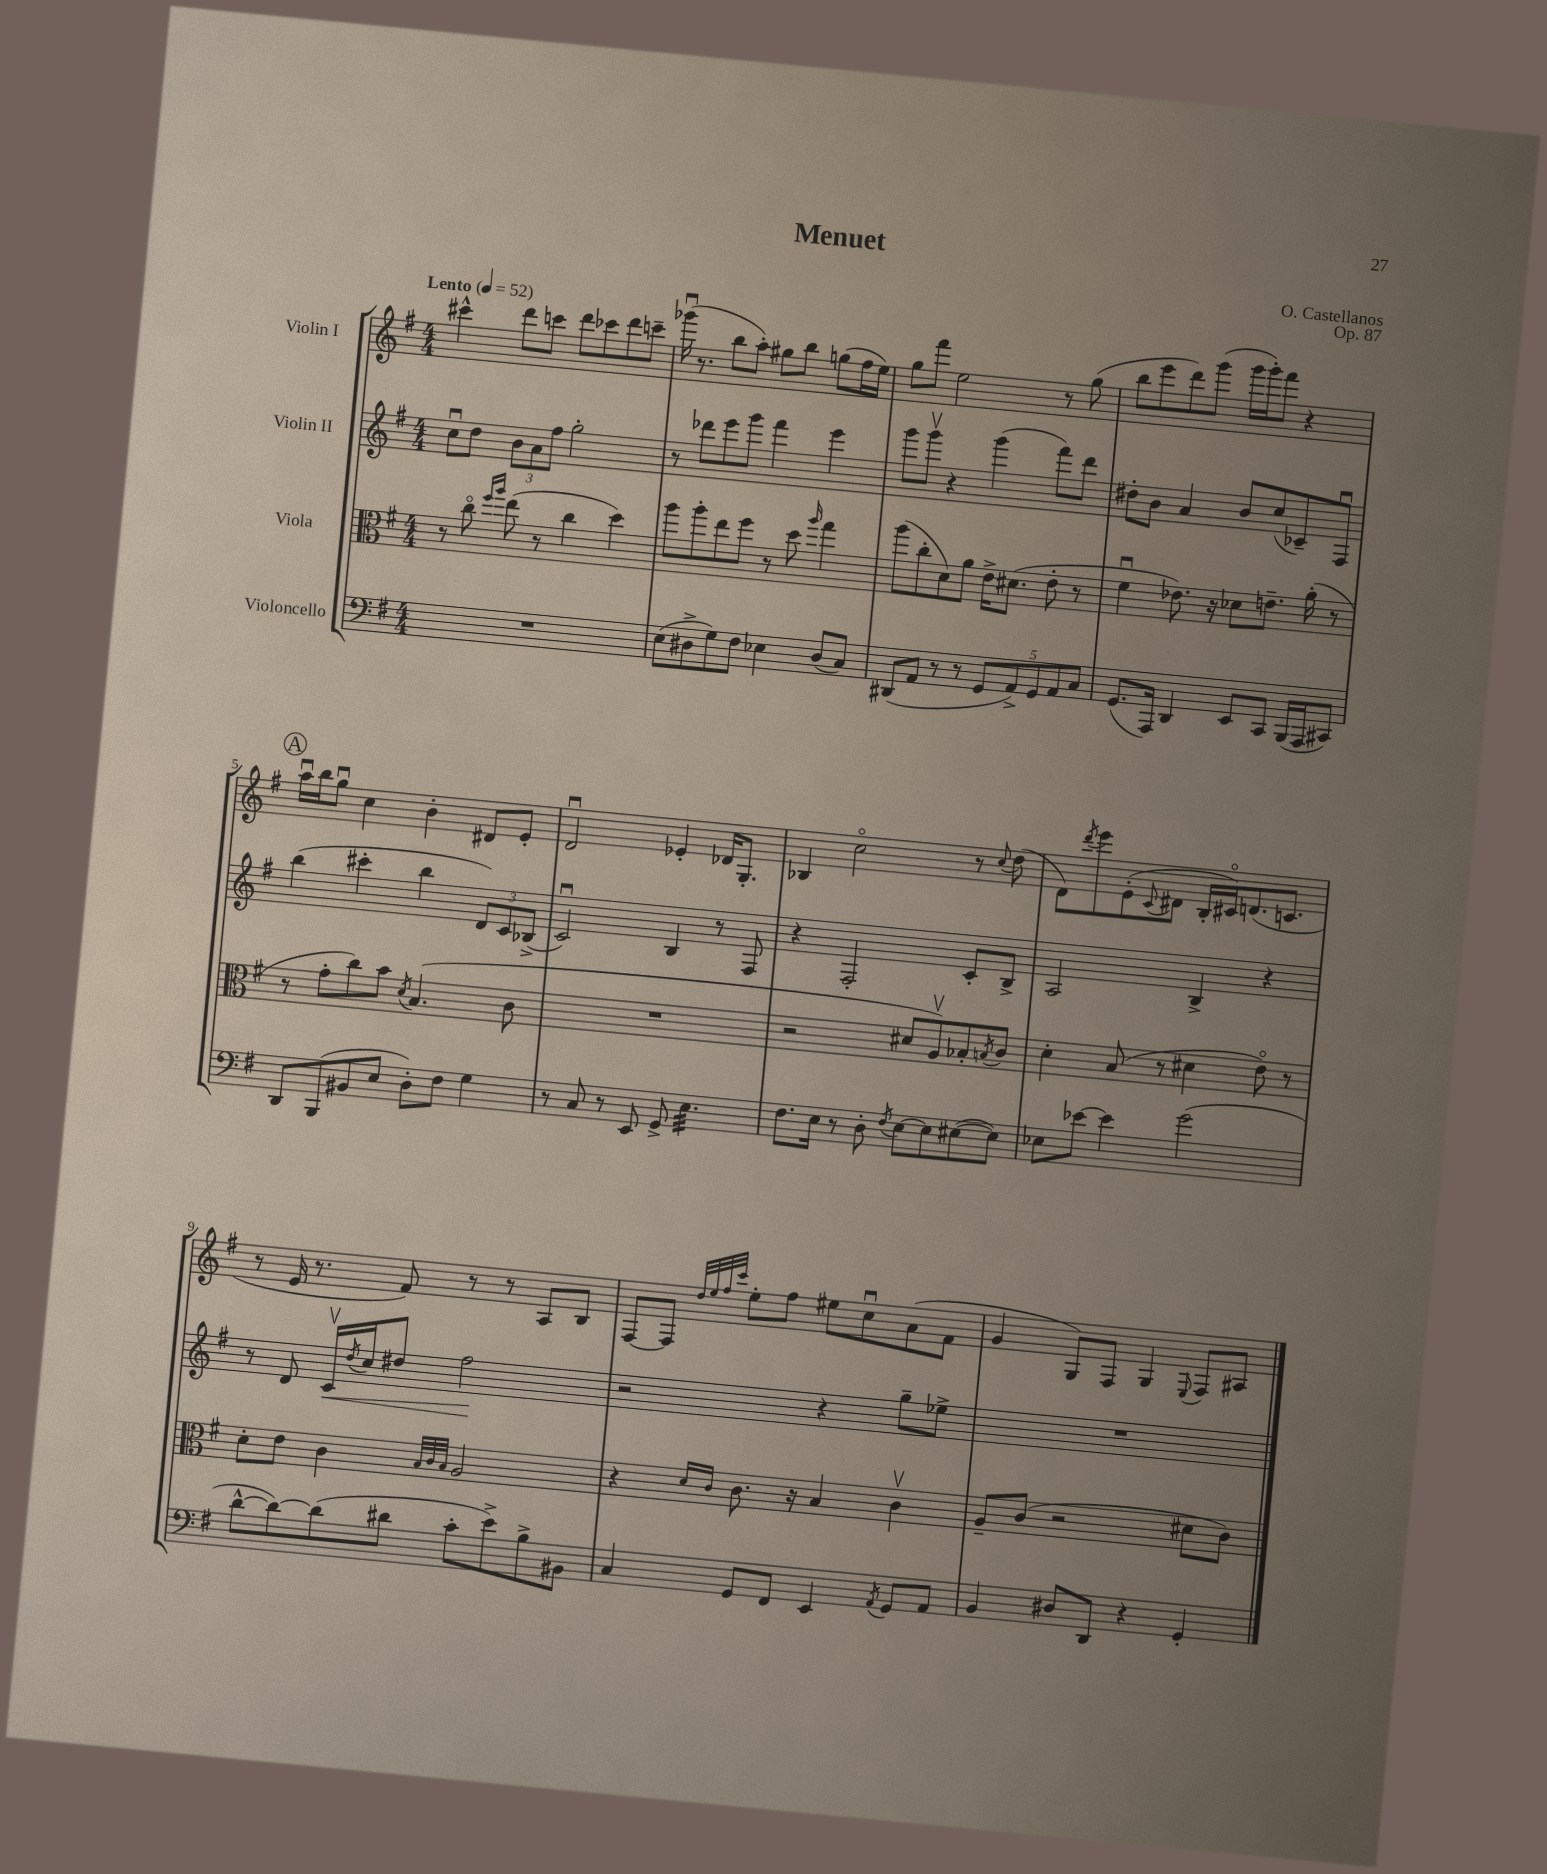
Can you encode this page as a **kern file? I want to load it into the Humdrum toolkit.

**kern	**kern	**kern	**kern
*staff4	*staff3	*staff2	*staff1
*clefF4	*clefC3	*clefG2	*clefG2
*k[f#]	*k[f#]	*k[f#]	*k[f#]
*M4/4	*M4/4	*M4/4	*M4/4
*MM52	*MM52	*MM52	*MM52
1r	8r	8ccu	4ccc#^^
.	8cco	8dd	.
.	16qqff#	.	.
.	16qqaa	.	.
.	(8ee	12b	8ddd
.	.	12a	.
.	8r	.	8ccc
.	.	12ff#	.
.	4cc	2gg'	8ddd
.	.	.	8ccc-
.	4dd)	.	8ddd
.	.	.	8ccc~
=	=	=	=
(8E	8aa	8r	(16ggg-u
.	.	.	8.r
8D#^	8aa'	8ddd-	.
8G)	8ee	8eee	8bb
8F#	8ff#	8ggg	8aa')
4E-	8r	4fff#	8gg#
.	8dd	.	8bb
.	16qqaa	.	.
(8D#	4gg	4eee	(8gg
8C)	.	.	16ff#
.	.	.	16ee)
=	=	=	=
(8DD#	(8aa	8ggg	8gg
8AA	8cc'	8gggv	8fff#
8r	8d)	4r	2ee
8r	8a	.	.
10GG	16e^	(4ggg	.
.	(8.d#	.	.
10AA^)	.	.	.
10GG	.	.	.
.	8e'	8fff#)	8r
10AA	.	.	.
.	8r	8ddd	(8gg
10C	.	.	.
=	=	=	=
(8.GG	4f#u	8dd#'	8bb
.	.	8b	8eee
16AAA)	.	.	.
4DD	8.e-)	4a	8ddd)
.	.	.	(8ggg
.	16r	.	.
8EE	8d-	8b	16ggg
.	.	.	16ggg')
8CC	8.e~	(8cc	8fff#
(16BBB	.	8c-~)	4r
16AAA	(16a'	.	.
8CC#)	8r	8F#u	.
=	=	=	=
8DD	8r	(4bb	16aau
.	.	.	16bb
(8BBB	8g'	.	8ggu
8BB#	8cc)	4ccc#'	4cc
8E	8b	.	.
.	8qd	.	.
8D')	(4.B	4bb	4b'
8F#	.	.	.
4G	.	12d)	8d#
.	.	12c	.
.	8c	.	8e'
.	.	(12B-^	.
=	=	=	=
8r	1r	2cu)	2du
8C	.	.	.
8r	.	.	.
8EE	.	.	.
8GG^	.	4B	4e-'
4.E	.	.	.
.	.	8r	16d-
.	.	.	8.G'
.	.	8F#	.
=	=	=	=
8.F#	2r	4r	4B-
16E	.	.	.
8r	.	2F#'	2cco
8D'	.	.	.
8qF#	.	.	.
[8E	8d#	.	.
8E]	8Av)	.	.
([8E#	8B-'	8c'	8r
.	8qB	.	8qqcc
8E#])	8c	8B^	(8dd
=	=	=	=
8E-	4d'	2A	8d)
.	.	.	8qddd
[8e-	.	.	8eee
4e-]	(8B	.	(8e'
.	.	.	8qqc
.	8r	.	8d#
(2g	4d#	4B^	16B'
.	.	.	16c#o)
.	.	.	(8.d
.	8eo)	4r	.
.	.	.	8.c
.	8r	.	.
=	=	=	=
[8d^^	8d'	8r	8r
8d_)	8e	8d	16e
.	.	.	8.r
(8d]	4c	16cv	.
.	.	8qdd	.
.	.	16cc	.
8d#	.	8dd#	8f#)
.	32qqB	.	.
.	32qqc	.	.
.	32qqB	.	.
8c'	2A	2ff#	8r
8e^)	.	.	8r
8B^	.	.	8A
8BB#	.	.	8B
=	=	=	=
4C	4r	2r	[8F#
.	.	.	8F#]
.	.	.	32qqdd
.	.	.	32qqee
.	16qqd	.	32qqff#
.	16qqc	.	32qqccc
8GG	8.c	.	8ee'
8FF#	.	.	8ff#
.	16r	.	.
4EE	4B	4r	8ee#
.	.	.	8ccu
8qAA	.	.	.
8GG	4cv	8gg~	(8a
8AA	.	8ee-^	8f#
=	=	=	=
4BB	8A~	1r	4g
.	(8c	.	.
8D#	2r	.	8G)
8DD	.	.	8F#
4r	.	.	4G
.	.	.	8qqE
4GG'	8d#	.	8F#
.	8c)	.	8A#
==	==	==	==
*-	*-	*-	*-
